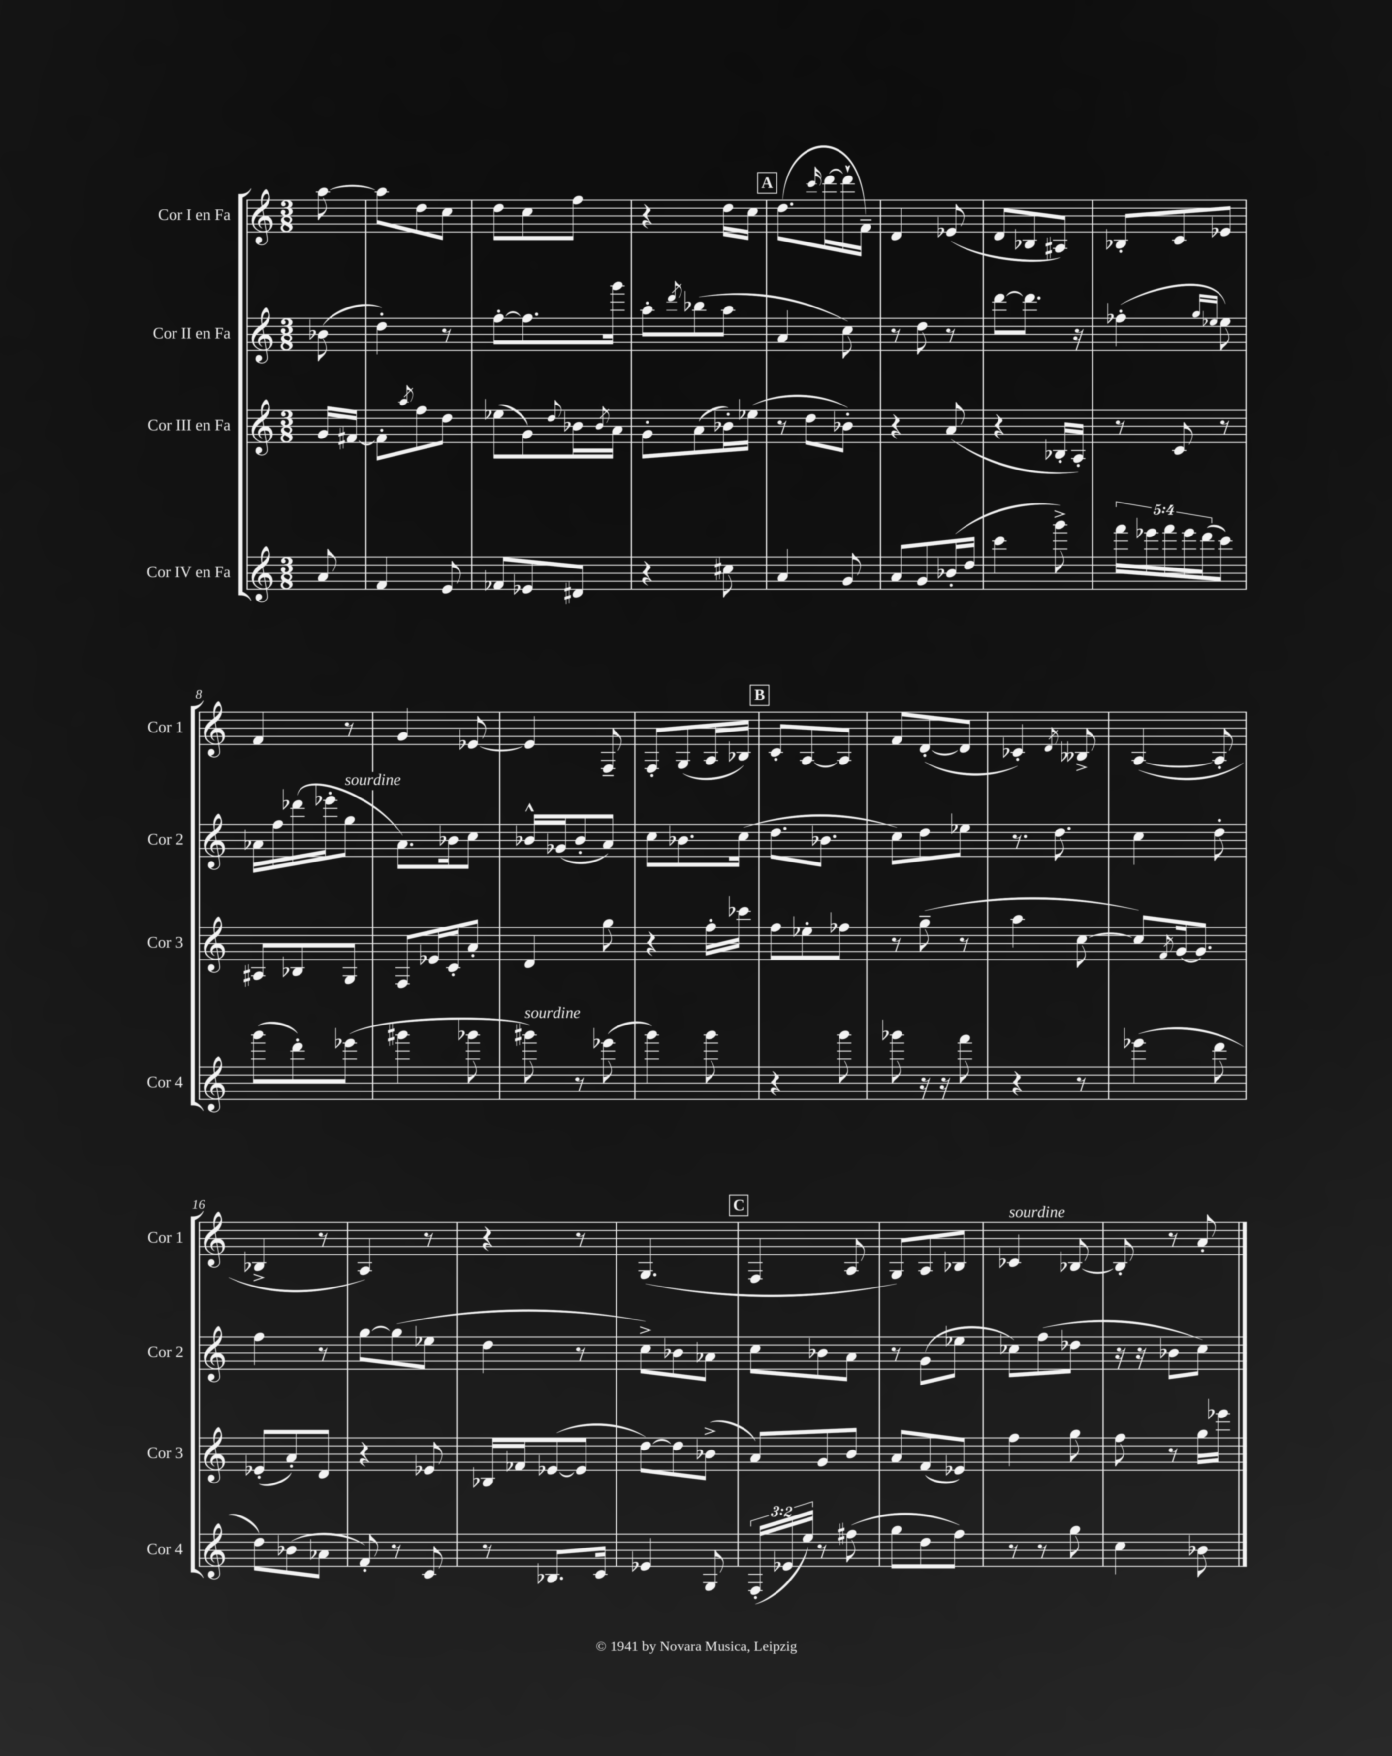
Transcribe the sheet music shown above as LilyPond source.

<<
\new StaffGroup <<
\new Staff = "s0" \with { instrumentName = "Cor I en Fa" shortInstrumentName = "Cor 1" } {
    \clef treble \key c \major \numericTimeSignature \time 3/8 \partial 8
    a''8~ |
    a''8 d''8 c''8 |
    d''8 c''8 f''8 |
    r4 d''16 c''16 |
    \mark \markup { \box "A" } d''8.( \grace { c'''16 } d'''16~ d'''16-! f'16--) |
    d'4 ees'8( |
    d'8 bes8 ais8) |
    bes8-. c'8 ees'8 |
    f'4 r8 |
    g'4 ees'8~ |
    ees'4 f8-- |
    f8-. g8( a16 bes16) |
    \mark \markup { \box "B" } c'8-. a8~ a8 |
    f'8 d'8~-.( d'8 |
    ces'4-.) \acciaccatura { d'8 } beses8-> |
    a4~( a8-. |
    bes4-> r8 |
    a4) r8 |
    r4 r8 |
    g4.( |
    \mark \markup { \box "C" } f4 a8 |
    g8) a8 bes8 |
    ces'4^\markup { \italic "sourdine" } bes8~ |
    bes8-. r8 a'8-. \bar "|." |
}
\new Staff = "s1" \with { instrumentName = "Cor II en Fa" shortInstrumentName = "Cor 2" } {
    \clef treble \key c \major \numericTimeSignature \time 3/8 \partial 8
    bes'8( |
    d''4-.) r8 |
    f''8~-. f''8. g'''16 |
    a''8-. \acciaccatura { d'''8 } bes''8( a''8 |
    \mark \markup { \box "A" } a'4 c''8) |
    r8 d''8 r8 |
    d'''8~ d'''8. r16 |
    fes''4-.( \grace { g''16 ees''16 } ees''8) |
    aes'16 f''16 des'''16( ees'''16-. g''8^\markup { \italic "sourdine" } |
    a'8.) bes'16 c''8 |
    bes'16-^ ges'16( bes'8-. a'8) |
    c''8 bes'8. c''16( |
    \mark \markup { \box "B" } d''8. bes'8. |
    c''8) d''8 ees''8 |
    r8. d''8. |
    c''4 d''8-. |
    f''4 r8 |
    g''8~ g''8( ees''8 |
    d''4 r8 |
    c''8->) bes'8 aes'8 |
    \mark \markup { \box "C" } c''8 bes'8 a'8 |
    r8 g'8( ees''8 |
    ces''8) f''8( des''8 |
    r16 r16 bes'8 c''8) \bar "|." |
}
\new Staff = "s2" \with { instrumentName = "Cor III en Fa" shortInstrumentName = "Cor 3" } {
    \clef treble \key c \major \numericTimeSignature \time 3/8 \partial 8
    g'16 fis'16~ |
    fis'8-. \acciaccatura { a''8 } f''8 d''8 |
    ees''8( g'8) \appoggiatura { d''8 } bes'16 \acciaccatura { bes'8 } a'16 |
    g'8-. a'8( bes'16-.) ees''16( |
    \mark \markup { \box "A" } r8 d''8 bes'8-.) |
    r4 a'8( |
    r4 bes16-. a16-.) |
    r8 c'8 r8 |
    ais8 bes8 g8 |
    f8 ees'16 c'16-. a'8-. |
    d'4 g''8 |
    r4 f''16-. ces'''16 |
    \mark \markup { \box "B" } f''8 ees''8-. fes''8 |
    r8 g''8--( r8 |
    a''4 c''8~ |
    c''8) \acciaccatura { f'8 } g'16~ g'8. |
    ees'8-.( a'8-.) d'8 |
    r4 ees'8 |
    bes16 fes'16 ees'8~( ees'8 |
    d''8~) d''8 bes'8->( |
    \mark \markup { \box "C" } a'8) g'8 b'8 |
    a'8 f'8( ees'8) |
    f''4 g''8 |
    f''8 r8 g''16 ees'''16 \bar "|." |
}
\new Staff = "s3" \with { instrumentName = "Cor IV en Fa" shortInstrumentName = "Cor 4" } {
    \clef treble \key c \major \numericTimeSignature \time 3/8 \override Staff.TupletNumber.text = #tuplet-number::calc-fraction-text \partial 8
    a'8 |
    f'4 e'8 |
    fes'8 ees'8 dis'8 |
    r4 cis''8 |
    \mark \markup { \box "A" } a'4 g'8 |
    a'8 g'8 bes'16-.( d''16 |
    c'''4 g'''8->) |
    \tuplet 5/4 { f'''16 ees'''16 f'''16 ees'''16 d'''16( } c'''8) |
    g'''8( d'''8-.) ees'''8( |
    gis'''4 ges'''8 |
    gis'''8^\markup { \italic "sourdine" }) r8 ees'''8( |
    g'''4) g'''8 |
    \mark \markup { \box "B" } r4 g'''8 |
    ges'''8 r16 r16 f'''8 |
    r4 r8 |
    ees'''4( d'''8 |
    d''8) bes'8( aes'8 |
    f'8-.) r8 c'8 |
    r8 bes8. c'16 |
    ees'4 g8 |
    \mark \markup { \box "C" } \tuplet 3/2 { f16-.( ees'16 e''16) } r8 fis''8( |
    g''8 d''8 f''8) |
    r8 r8 g''8 |
    c''4 bes'8 \bar "|." |
}
>>
>>
